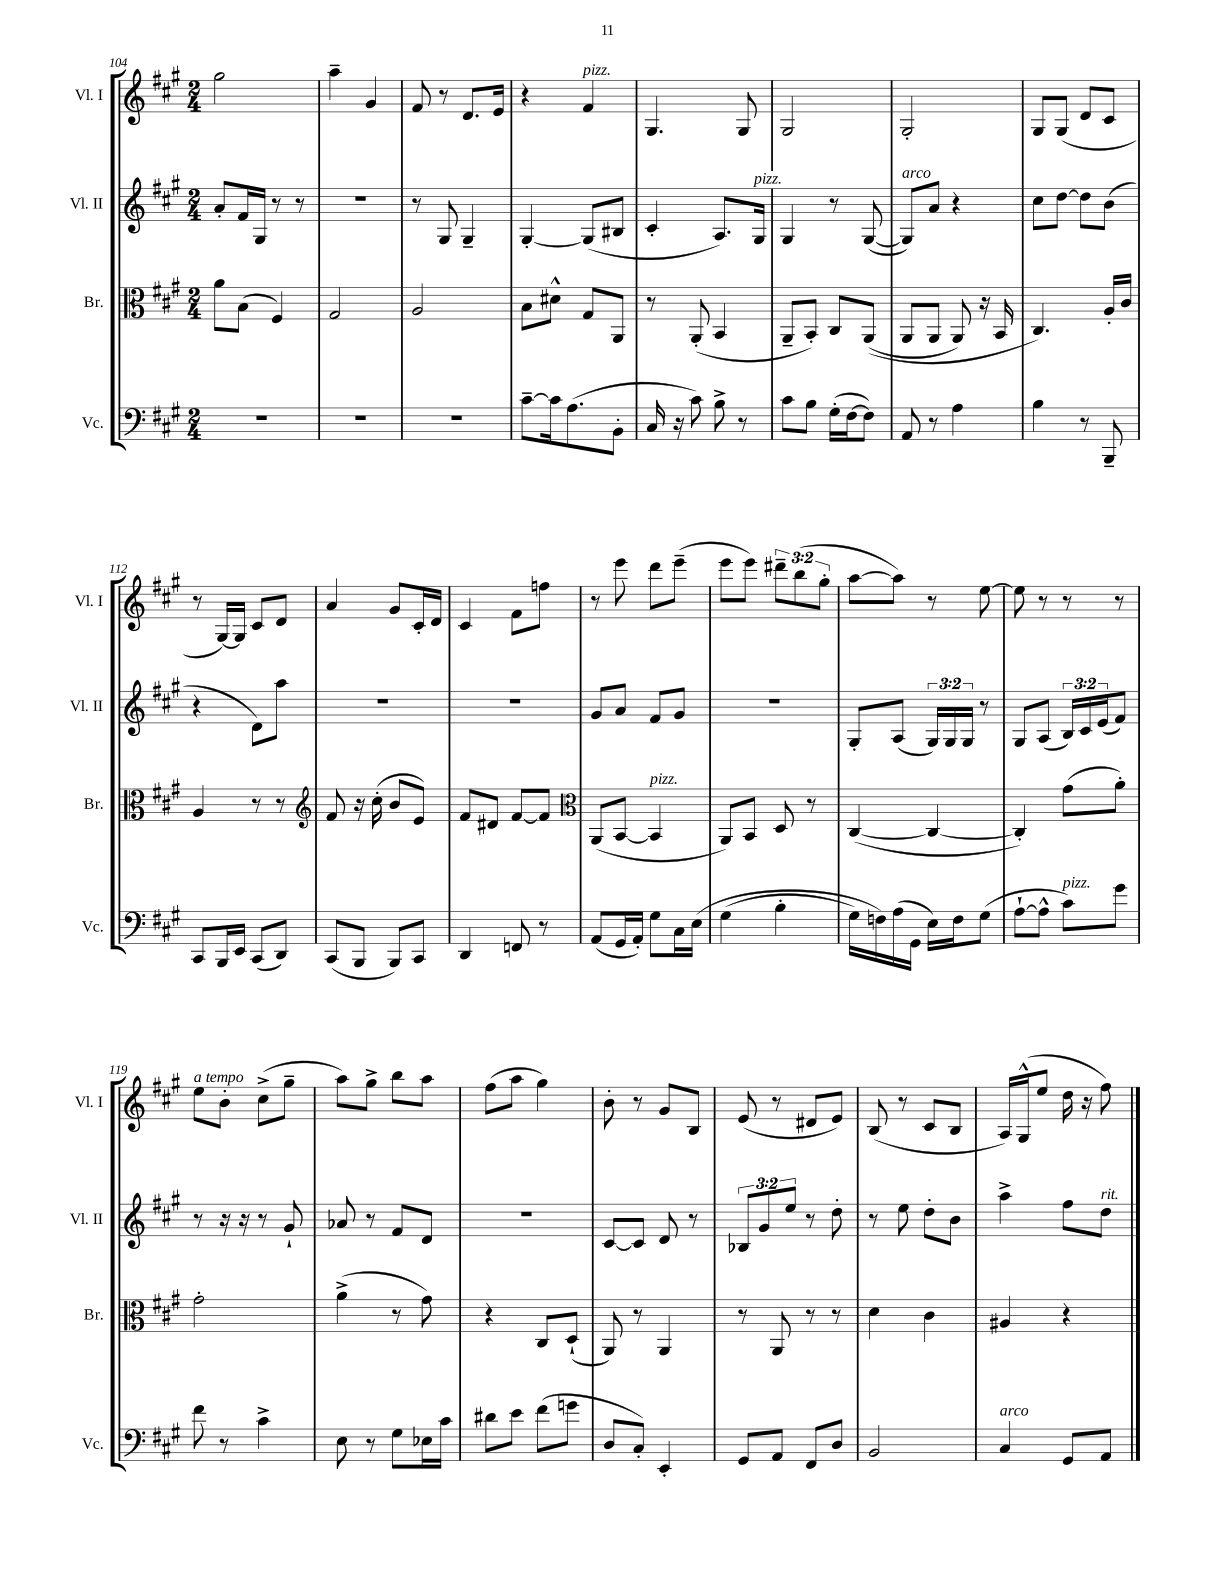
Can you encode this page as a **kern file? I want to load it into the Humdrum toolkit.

**kern	**kern	**kern	**kern
*staff4	*staff3	*staff2	*staff1
*clefF4	*clefC3	*clefG2	*clefG2
*k[f#c#g#]	*k[f#c#g#]	*k[f#c#g#]	*k[f#c#g#]
*M2/4	*M2/4	*M2/4	*M2/4
2r	8a	8a'	2gg#
.	(8B	16f#	.
.	.	16G#	.
.	4F#)	8r	.
.	.	8r	.
=	=	=	=
2r	2G#	2r	4aa~
.	.	.	4g#
=	=	=	=
2r	2A	8r	8f#
.	.	8G#	8r
.	.	4G#~	8.d
.	.	.	16e
=	=	=	=
[8c#~	8B	[4G#'	4r
16c#]	8d#^^	.	.
(8.A	.	.	.
.	8G#	(8G#]	4f#
8BB'	8AA	8B#	.
=	=	=	=
16C#	8r	4c#'	4.G#
16r	.	.	.
8c#)	(8AA'	.	.
8B^	4BB	8.A)	.
8r	.	.	8G#
.	.	16G#	.
=	=	=	=
8c#	8AA~	4G#	2G#
8B	8BB')	.	.
(16G#'	8C#	8r	.
[16F#	.	.	.
8F#])	&((8AA	([8G#	.
=	=	=	=
8AA	8AA	8G#])	2G#'
8r	8AA	8a	.
4A	8AA)	4r	.
.	16r	.	.
.	16BB	.	.
=	=	=	=
4B	4.C#&)	8cc#	8G#
.	.	[8dd	(8G#
8r	.	8dd]	8d
8BBB~	16A'	(8b	8c#
.	16c#	.	.
=	=	=	=
8CC#	4A	4r	8r
16BBB	.	.	[16G#)
16EE	.	.	16G#]
(8CC#	8r	8d)	8c#
8DD)	8r	8aa	8d
=	=	=	=
*	*clefG2	*	*
(8CC#	8f#	2r	4a
8BBB	16r	.	.
.	(16cc#'	.	.
8BBB)	8b	.	8g#
8CC#	8e)	.	16c#'
.	.	.	16d
=	=	=	=
4DD	8f#	2r	4c#
.	8d#	.	.
8FF	[8f#	.	8f#
8r	8f#]	.	8ff
=	=	=	=
*	*clefC3	*	*
(8AA	(8AA	8g#	8r
16GG#	[8BB	8a	8eee
16AA')	.	.	.
8G#	4BB]	8f#	8ddd
16C#	.	8g#	(8eee~
&(16E	.	.	.
=	=	=	=
(4G#	8AA)	2r	8eee
.	8BB	.	8eee)
4B'	8D	.	12ddd#~
.	.	.	(12bb
.	8r	.	.
.	.	.	12gg#'
=	=	=	=
16G#)	([4C#	8G#'	[8aa
16F&)	.	.	.
(16A	.	(8A	8aa])
16GG#	.	.	.
16E)	4C#_	24G#)	8r
.	.	24G#	.
16F	.	.	.
.	.	24G#	.
(8G#	.	8r	[8ee
=	=	=	=
[8A`	4C#'])	8G#	8ee]
8A^^]	.	(8A	8r
8c#)	(8g#	24B)	8r
.	.	24c#	.
.	.	(24e	.
8g#	8a')	8f#)	8r
=	=	=	=
8f#	2g#'	8r	8ee
8r	.	16r	8b'
.	.	16r	.
4c#^	.	8r	(8cc#^
.	.	8g#`	8gg#~
=	=	=	=
8E	(4a^	8a-	8aa)
8r	.	8r	8gg#^
8G#	8r	8f#	8bb
16E-	8g#)	8d	8aa
16c#	.	.	.
=	=	=	=
8d#	4r	2r	(8ff#
8e	.	.	8aa
(8f#	8C#	.	4gg#)
8g	(8D`	.	.
=	=	=	=
8D	8AA)	[8c#	8b'
8C#')	8r	8c#]	8r
4EE'	4AA	8d	8g#
.	.	8r	8B
=	=	=	=
8GG#	8r	12B-	(8e
.	.	12g#	.
8AA	8AA	.	8r
.	.	12ee	.
8FF#	8r	8r	8d#
8D	8r	8dd'	8e)
=	=	=	=
2BB	4d	8r	(8B
.	.	8ee	8r
.	4c#	8dd'	8c#
.	.	8b	8B
=	=	=	=
4C#	4A#	4aa^	16A)
.	.	.	(16G#^^
.	.	.	8ee
8GG#	4r	8ff#	16dd
.	.	.	16r
8AA	.	8dd	8ff#)
==	==	==	==
*-	*-	*-	*-
